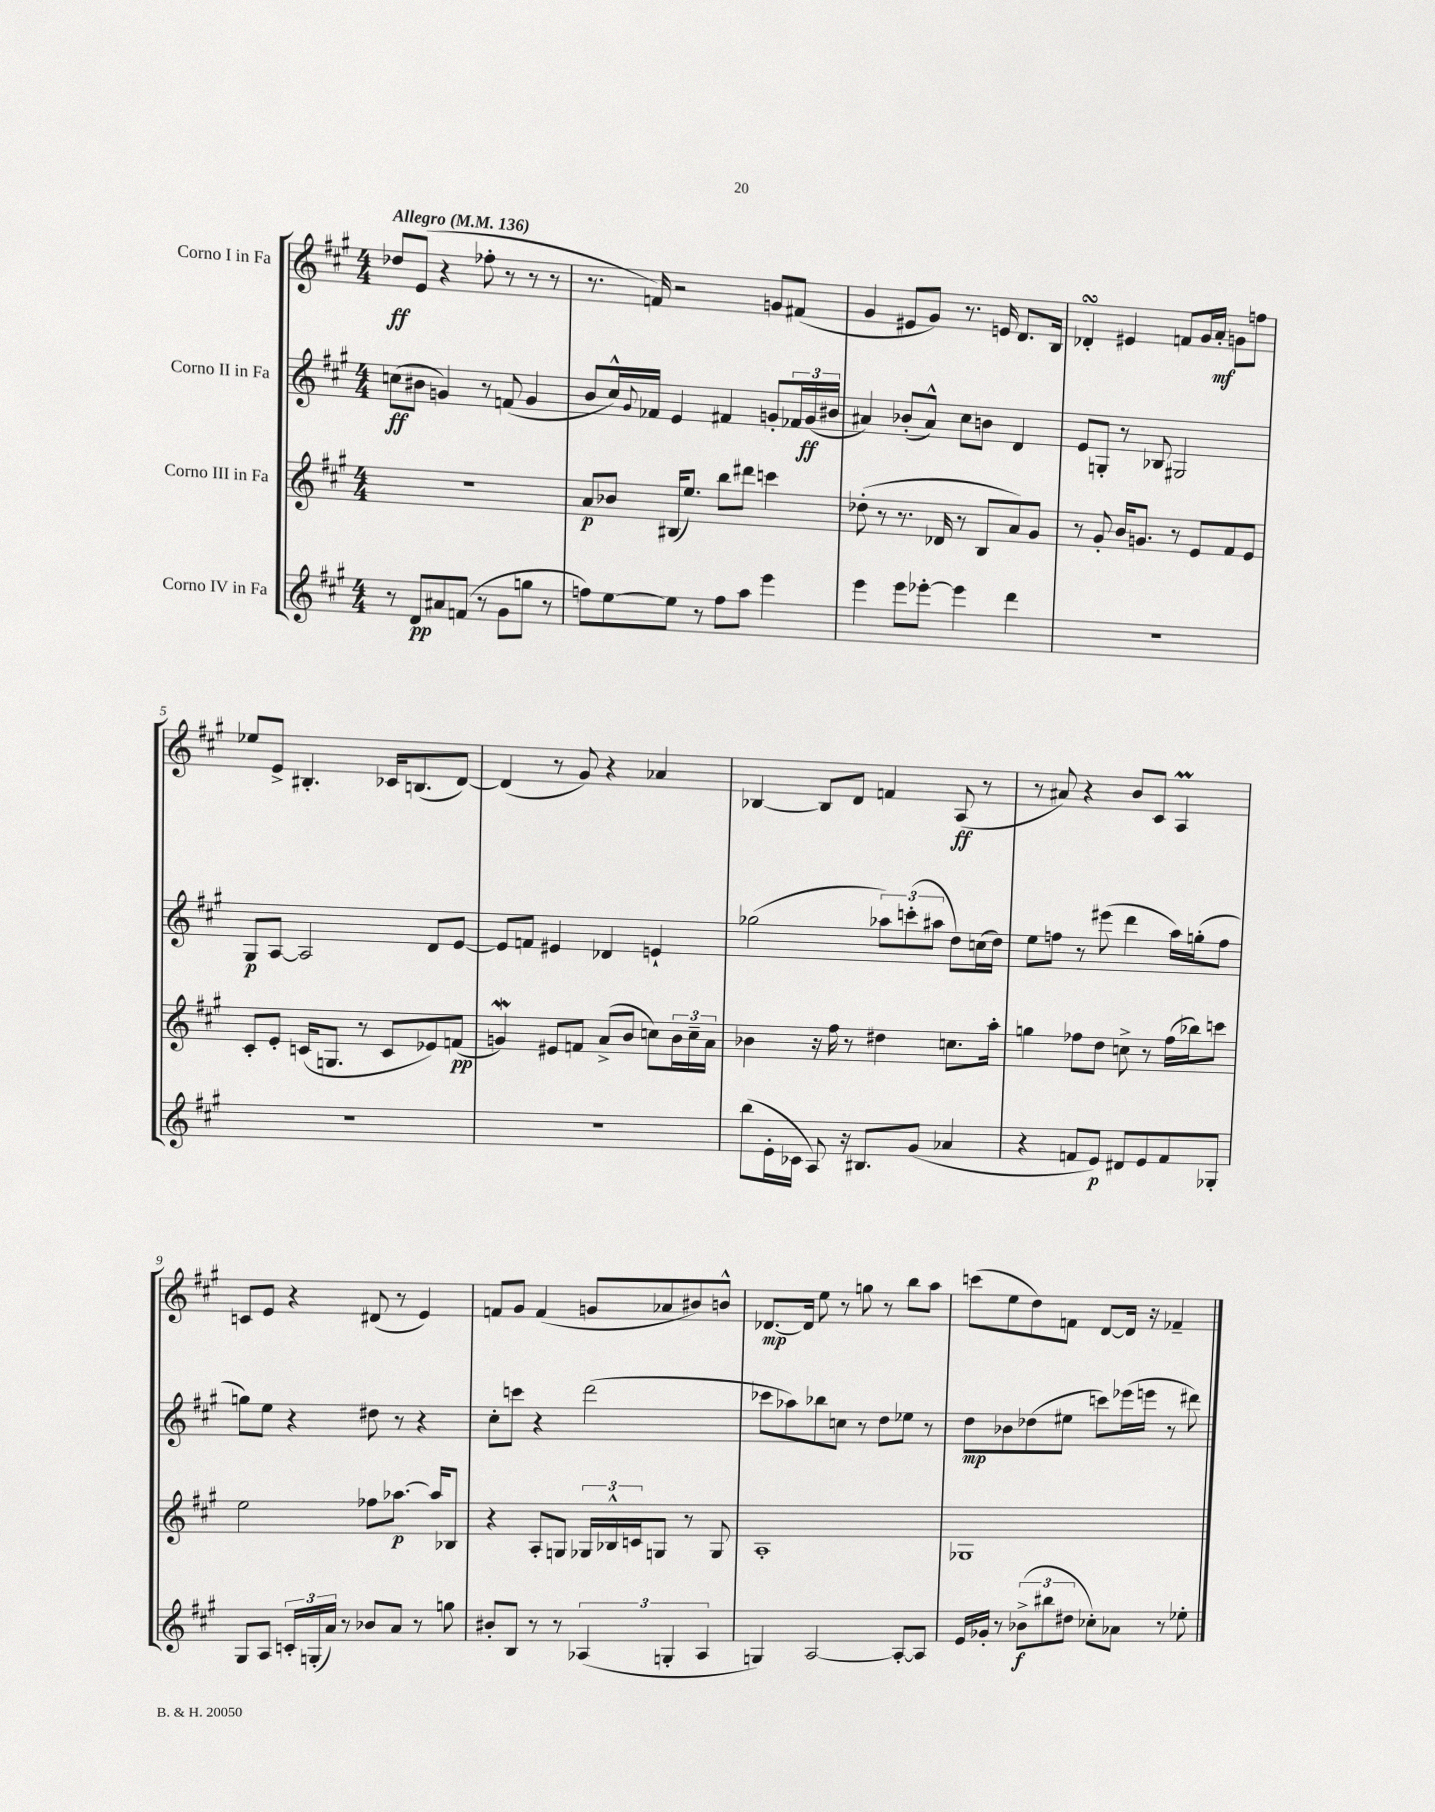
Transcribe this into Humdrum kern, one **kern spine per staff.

**kern	**kern	**kern	**kern
*staff4	*staff3	*staff2	*staff1
*clefG2	*clefG2	*clefG2	*clefG2
*k[f#c#g#]	*k[f#c#g#]	*k[f#c#g#]	*k[f#c#g#]
*M4/4	*M4/4	*M4/4	*M4/4
*MM136	*MM136	*MM136	*MM136
8r	1r	(8cc\L	8dd-/L
8d/L	.	8b#\J	(8e/J
8a#/	.	4g/)	4r
(8f/J	.	.	.
8r	.	8r	8ff-'\
8g#\L	.	(8f/	8r
8gg\J	.	4g/	8r
8r	.	.	8r
=	=	=	=
8ff\L)	8a/L	8b/L	8.r
[8ee\	8b-/J	16cc#^^/L)	.
.	.	8qqg#/	.
.	.	16f-/JJ	16f/)
8ee\]J	(16B#/LK	4e/	2r
.	8.ee/J)	.	.
8r	.	.	.
8ff\L	8bb\L	4f#/	.
8aa\J	8ddd#\J	.	.
4eee\	4ccc\	8g'/L	8g/L
.	.	24f-/L	(8f#/J
.	.	(24g/	.
.	.	24b#/JJ	.
=	=	=	=
4eee\	(8dd-'\	4a#/)	4g#/
.	8r	.	.
8eee\L	8.r	(8b-'/L	8e#/L
[8eee-'\J	.	8a#^^/J)	8g#/J)
.	16d-/	.	.
4eee-\]	8r	8cc#\L	8.r
.	8B/L	8b\J	.
.	.	.	16e/
4ddd\	8a/)	4d/	8.d/L
.	8g#/J	.	.
.	.	.	16B/Jk
=	=	=	=
1r	8r	8e/L	4d-'/
.	8g#'/	8G'/J	.
.	16b/LK	8r	4e#/
.	8.g/J	.	.
.	.	8B-/	.
.	8r	2G#/	8f/L
.	8e/L	.	16g#/L
.	.	.	16a'/JJ
.	8f#/	.	8g\L
.	8e/J	.	8ff\J
=	=	=	=
1r	8c#'/L	8G#/L	8ee-/L
.	8e'/J	[8A/J	8e^/J
.	(16c/LK	2A/]	4.B#'/
.	8.G/J	.	.
.	8r	.	.
.	8c/L	.	16c-/LK
.	.	.	(8.B/
.	8e-/)	8d/L	.
.	(8f/J	[8e/J	[8d/J)
=	=	=	=
1r	4g/)	8e/]L	(4d/]
.	.	8f/J	.
.	8e#/L	4e#/	8r
.	8f/J	.	8g#/)
.	(8a^/L	4d-/	4r
.	8b/J	.	.
.	8cc\L)	4e`/	4a-/
.	24b\L	.	.
.	24cc~\	.	.
.	24a\JJ	.	.
=	=	=	=
(8bb\L	4b-\	(2gg-\	[4B-/
16e'\L	.	.	.
16c-\JJ	.	.	.
8A/)	16r	.	8B-/]L
.	16ff#\	.	.
16r	8r	.	8d/J
8.B#/L	.	.	.
.	4dd#\	12aa-\L)	4f/
.	.	(12ccc'\	.
(8g#/J	.	.	.
.	.	12aa#\J	.
4a-/	8.cc\L	8dd\L)	(8A/
.	.	(16cc\L	8r
.	16aa'\Jk	16dd\JJ)	.
=	=	=	=
4r	4gg\	8ee\L	8r
.	.	8ff\J	8a#/)
8f/L	8ff-\L	8r	4r
8e/J)	8dd\J	(8eee#\	.
8d#/L	8cc^\	4ddd\	8b/L
8e/	8r	.	8c#/J
8f/	(16ff-\LL	16aa\LL)	4A/
.	16bb-\J)	(16gg'\J	.
8G-'/J	8ccc\J	8ff\J	.
=	=	=	=
8G#/L	2ee\	8gg\L)	8c/L
8A/J	.	8ee\J	8e/J
24c'/LL	.	4r	4r
(24G'/	.	.	.
24a/JJ)	.	.	.
8r	.	.	.
8b-/L	8ff-\L	8dd#\	(8d#/
8a/J	[8.aa-\J	8r	8r
8r	.	4r	4e/)
.	16aa-/]LK	.	.
8gg\	8B-/J	.	.
=	=	=	=
8b#'/L	4r	8cc#'\L	8f/L
8B/J	.	8ccc\J	8g#/J
8r	8A'/L	4r	(4f/
8r	8G/J	.	.
(6A-/	24G-/LL	(2ddd\	8g/L
.	24B-^^/	.	.
.	24c/J	.	.
.	8G/J	.	8a-/
6G'/	.	.	.
.	8r	.	8b#/)
6A-/	.	.	.
.	8G/	.	8b^^/J
=	=	=	=
4G/)	1A'	8ccc-\L	[8.d-/L
.	.	8aa-\)	.
.	.	.	16d-/]Jk
[2A/	.	8bb-\	8ee\
.	.	8cc\J	8r
.	.	8r	8gg\
.	.	8dd\L	8r
8A'/_L	.	8ee-\J	8bb\L
8A/]J	.	8r	8aa\J
=	=	=	=
16e/LL	1G-	8dd\L	(8ccc\L
16g-'/JJ	.	.	.
8r	.	8b-\	8ee\
(12b-^\L	.	(8dd-\	8dd\)
12bb#\	.	.	.
.	.	8ee#\J	8f\J
12dd#\J	.	.	.
8cc-'\L)	.	8ccc\L)	[8d/L
8a-\J	.	(16eee-\L	16d/]Jk
.	.	16eee\JJ	16r
8r	.	8r	4f-~/
8ee-'\	.	8ddd#\)	.
==	==	==	==
*-	*-	*-	*-
